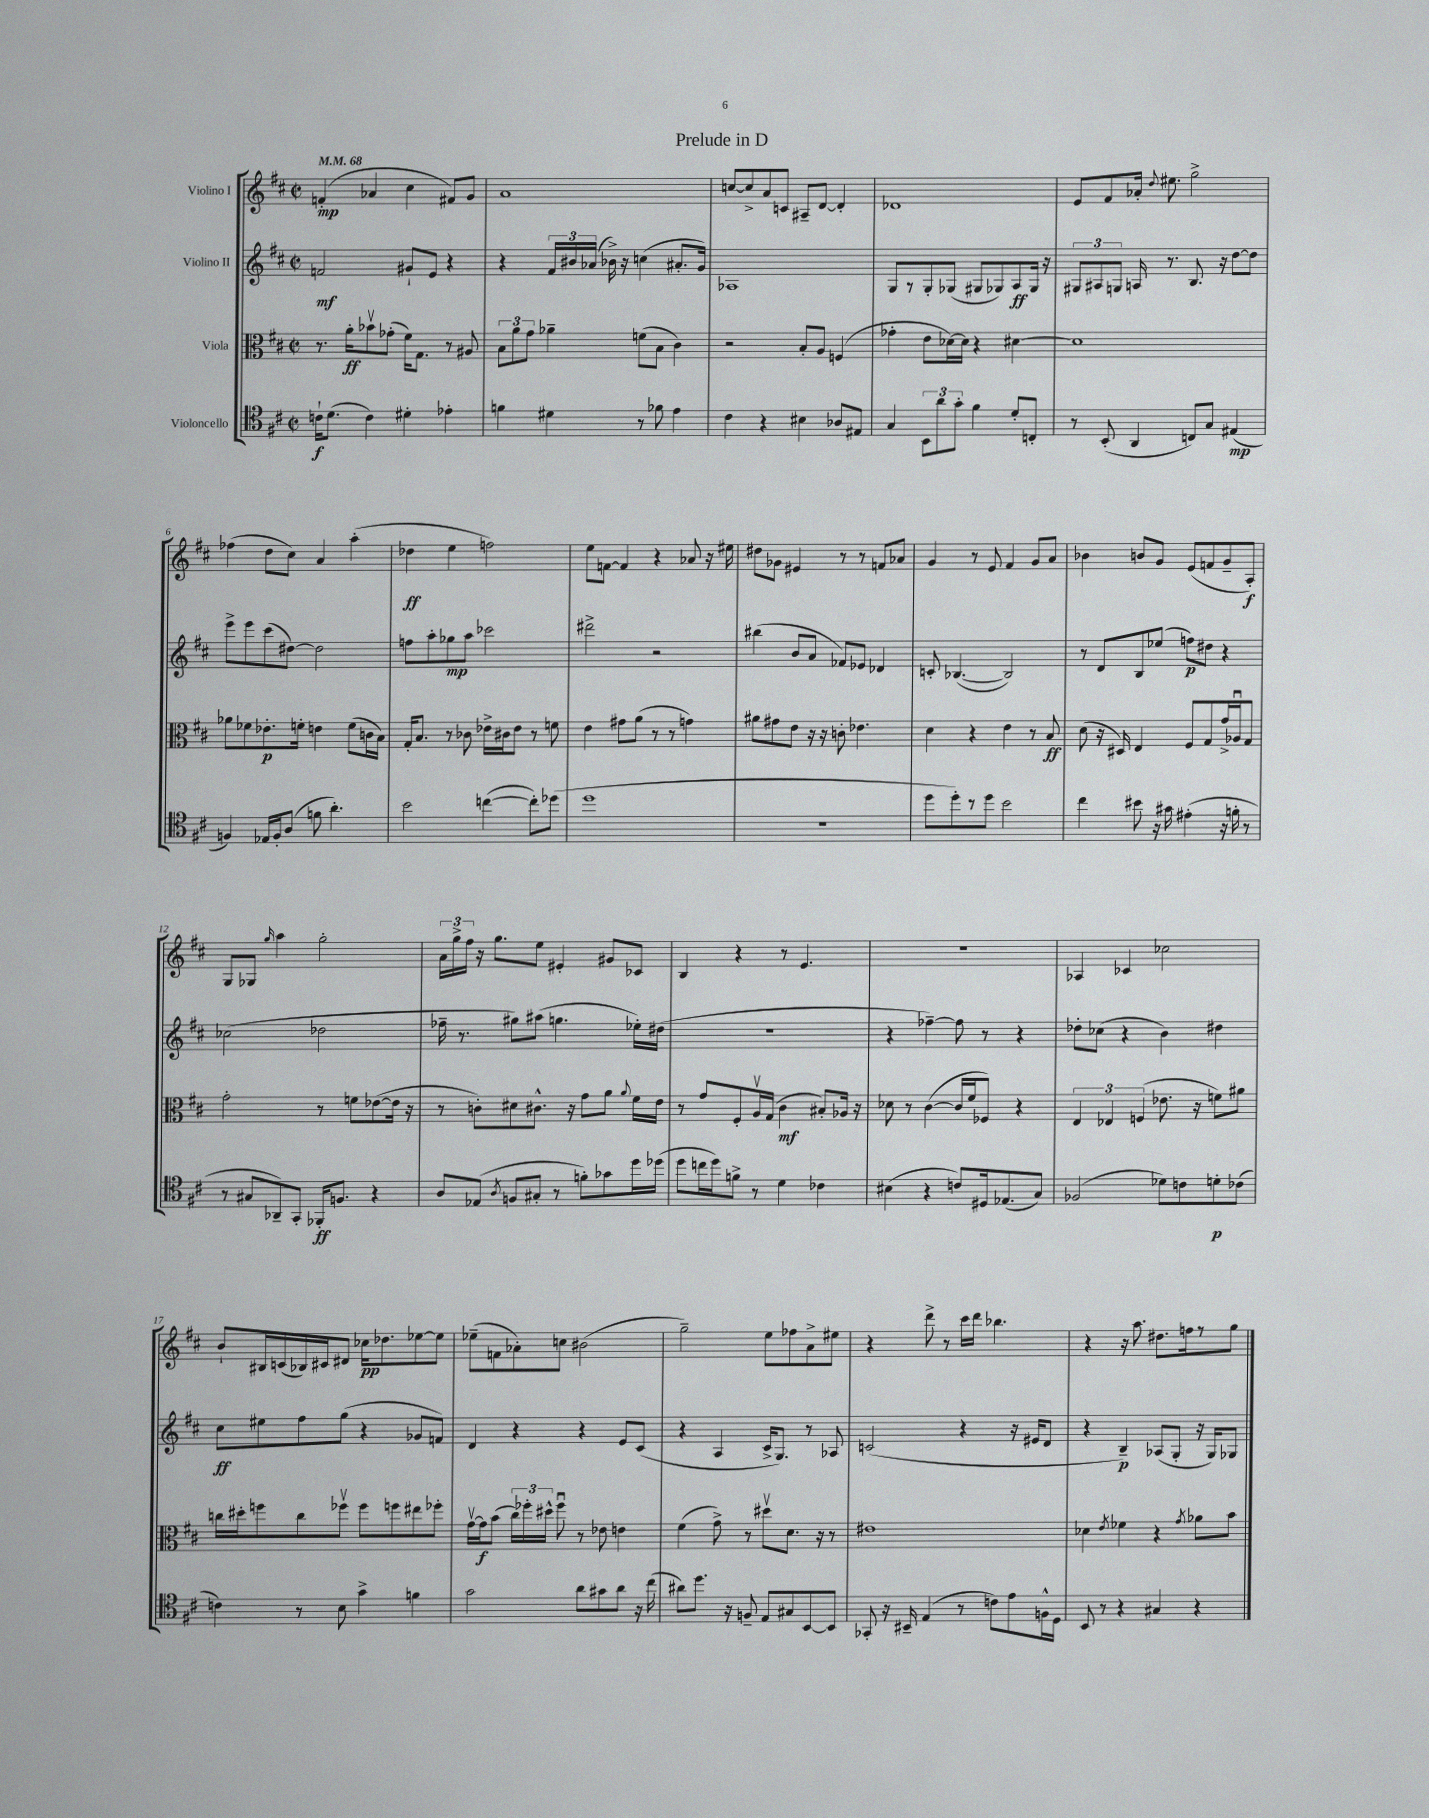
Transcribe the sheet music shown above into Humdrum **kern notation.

**kern	**dynam	**kern	**dynam	**kern	**dynam	**kern	**dynam
*part4	*part4	*part3	*part3	*part2	*part2	*part1	*part1
*staff4	*staff4	*staff3	*staff3	*staff2	*staff2	*staff1	*staff1
*I"Violoncello	*	*I"Viola	*	*I"Violino II	*	*I"Violino I	*
*clefC4	*	*clefC3	*	*clefG2	*	*clefG2	*
*k[f#c#]	*	*k[f#c#]	*	*k[f#c#]	*	*k[f#c#]	*
*M2/2	*	*M2/2	*	*M2/2	*	*M2/2	*
*met(c|)	*	*met(c|)	*	*met(c|)	*	*met(c|)	*
*MM68	*	*MM68	*	*MM68	*	*MM68	*
=1	=1	=1	=1	=1	=1	=1	=1
16cn`\KL	f	8.r	.	2fn/	mf	(4fn'/	mp
(8.d\J	.	.	.	.	.	.	.
.	.	16a'\KL	ff	.	.	.	.
4c\)	.	8b-Xv\	.	.	.	4a-X/	.
.	.	(8g-X'\J	.	.	.	.	.
4d#X'\	.	16f#\KL)	.	8g#X`/L	.	4cc#\	.
.	.	8.G\J	.	.	.	.	.
.	.	.	.	8e/J	.	.	.
4e-X'\	.	8r	.	4r	.	8f#X/L)	.
.	.	8A#X/	.	.	.	8g/J	.
=2	=2	=2	=2	=2	=2	=2	=2
4fn\	.	12B\L	.	4r	.	1a	.
.	.	12a\	.	.	.	.	.
.	.	12g\J	.	.	.	.	.
4d#X\	.	4a-X~\	.	24f#/LL	.	.	.
.	.	.	.	24b#X/	.	.	.
.	.	.	.	(24a-X/JJ	.	.	.
.	.	.	.	16b-X^\)	.	.	.
.	.	.	.	16r	.	.	.
8r	.	(8fn\L	.	(4ccn\	.	.	.
8f-X\	.	8B\J	.	.	.	.	.
4e\	.	4c#\)	.	8.a#X'/L	.	.	.
.	.	.	.	16g/Jk)	.	.	.
=3	=3	=3	=3	=3	=3	=3	=3
4c#\	.	2r	.	1A-X	.	[8ccn/L	.
.	.	.	.	.	.	8cc^/]	.
4r	.	.	.	.	.	8a/	.
.	.	.	.	.	.	8cn/J	.
4B#X\	.	8B'/L	.	.	.	8A#X~/L	.
.	.	8A/J	.	.	.	[8d/J	.
8A-X/L	.	(4Fn/	.	.	.	4d'/]	.
8E#X/J	.	.	.	.	.	.	.
=4	=4	=4	=4	=4	=4	=4	=4
4G/	.	4g-X'\	.	8G/L	.	1d-X	.
.	.	.	.	8r	.	.	.
12BB\L	.	8e\L	.	8G'/	.	.	.
12a\	.	.	.	.	.	.	.
.	.	[16d-X\L)	.	(8G-X/J	.	.	.
12g'\J	.	.	.	.	.	.	.
.	.	16d-\JJ]	.	.	.	.	.
4f#\	.	4r	.	8G#X/L	.	.	.
.	.	.	.	8G-X/)	.	.	.
8d'/L	.	[4d#X\	.	8A/	ff	.	.
8Cn'/J	.	.	.	16G-/Jk	.	.	.
.	.	.	.	16r	.	.	.
=5	=5	=5	=5	=5	=5	=5	=5
8r	.	1d#]	.	12G#X/L	.	8e/L	.
.	.	.	.	12A#X/	.	.	.
(8BB'/	.	.	.	.	.	8f#/	.
.	.	.	.	12Gn/J	.	.	.
4AA/	.	.	.	16An/	.	16a-X'/Jk	.
.	.	.	.	.	.	8qqdd/	.
.	.	.	.	8.r	.	8.ee#X\	.
8Cn/L)	.	.	.	8.B/	.	2gg^\	.
8G/J	.	.	.	.	.	.	.
.	.	.	.	16r	.	.	.
(4E#X/	mp	.	.	[8dd\L	.	.	.
.	.	.	.	8dd\J]	.	.	.
!!LO:LB:g=z
=6	=6	=6	=6	=6	=6	=6	=6
4Fn/)	.	8a-X\L	.	8eee^\L	.	(4ff-X\	.
.	.	8f-X\	.	8eee\	.	.	.
16E-X/LL	.	8.e-X'\	p	(8ccc#\	.	8dd\L	.
16F'/J	.	.	.	.	.	.	.
(8A/J	.	.	.	[8dd#X\J)	.	8cc#\J)	.
.	.	16fn'\Jk	.	.	.	.	.
8fn\	.	4en\	.	2dd#\]	.	4a/	.
4.a'\)	.	.	.	.	.	.	.
.	.	(8f\L	.	.	.	(4aa'\	.
.	.	16cn\L	.	.	.	.	.
.	.	16B\JJ)	.	.	.	.	.
=7	=7	=7	=7	=7	=7	=7	=7
2b\	.	16G'/KL	.	8ffn\L	.	4dd-X\	ff
.	.	8.B/J	.	.	.	.	.
.	.	.	.	8aa'\	.	.	.
.	.	8r	.	8gg-X\	mp	4ee\	.
.	.	8c-X\	.	8aa\J	.	.	.
([4ccn\	.	16e-X^\LL	.	2ccc-X\	.	2ffn\)	.
.	.	16c#X\J	.	.	.	.	.
.	.	8e-\J	.	.	.	.	.
8cc'\L])	.	8r	.	.	.	.	.
(8dd-X\J	.	8fn\	.	.	.	.	.
=8	=8	=8	=8	=8	=8	=8	=8
1dd	.	4e\	.	2ddd#X^\	.	8ee\L	.
.	.	.	.	.	.	[8fn\J	.
.	.	8g#X\L	.	.	.	4f/]	.
.	.	(8a\J	.	.	.	.	.
.	.	8r	.	2r	.	4r	.
.	.	8r	.	.	.	.	.
.	.	4gn\)	.	.	.	8a-X/	.
.	.	.	.	.	.	16r	.
.	.	.	.	.	.	16ee#X\	.
=9	=9	=9	=9	=9	=9	=9	=9
1r	.	8a#X\L	.	(4bb#X\	.	8dd#X\L	.
.	.	8g#X\	.	.	.	8g-X\J	.
.	.	8e\J	.	8b/L	.	4e#X/	.
.	.	16r	.	8a/J	.	.	.
.	.	16r	.	.	.	.	.
.	.	8cn'\	.	8f-X/L)	.	8r	.
.	.	4.e-X\	.	8e-X/J	.	8r	.
.	.	.	.	4d-X/	.	8fn/L	.
.	.	.	.	.	.	8a-X/J	.
=10	=10	=10	=10	=10	=10	=10	=10
8dd\L	.	4d\	.	8cn'/	.	4g/	.
8dd'\)	.	.	.	([4.B-X/	.	.	.
8r	.	4r	.	.	.	8r	.
8dd\J	.	.	.	.	.	8e/	.
2b\	.	4e\	.	2B-/])	.	4f#/	.
.	.	8r	.	.	.	8g/L	.
.	.	8B/	ff	.	.	8a/J	.
=11	=11	=11	=11	=11	=11	=11	=11
4cc#\	.	(8d\	.	8r	.	4b-X\	.
.	.	16r	.	8d/L	.	.	.
.	.	16D#X/)	.	.	.	.	.
8b#X\	.	4E/	.	8B/	.	8bn/L	.
16r	.	.	.	(8ee-X/J	.	8g/J	.
16g#X\	.	.	.	.	.	.	.
(4e#X'\	.	8F#/L	.	8ffn\L)	p	(8e/L	.
.	.	8G/	.	8dd#X\J	.	8fn/	.
16r	.	16g^/L	.	4r	.	8g~/	.
16fn'\	.	16A-Xu/J	.	.	.	.	.
8r	.	8G/J	.	.	.	8A'/J)	f
!!LO:LB:g=z
=12	=12	=12	=12	=12	=12	=12	=12
8r	.	2g'\	.	(2cc-X\	.	8G/L	.
8G#X/L	.	.	.	.	.	8G-X/J	.
.	.	.	.	.	.	16qqgg/	.
8AA-X~/)	.	.	.	.	.	4aa\	.
8GG'/J	.	.	.	.	.	.	.
16FF-X'/KL	ff	8r	.	2dd-X\	.	2gg'\	.
8.Fn/J	.	.	.	.	.	.	.
.	.	8fn\L	.	.	.	.	.
4r	.	([8e-X\	.	.	.	.	.
.	.	16e-\Jk]	.	.	.	.	.
.	.	16r	.	.	.	.	.
=13	=13	=13	=13	=13	=13	=13	=13
8A/L	.	8r	.	16ff-X~\	.	24a\LL	.
.	.	.	.	.	.	24gg^\	.
.	.	.	.	8.r	.	.	.
.	.	.	.	.	.	24ff#\JJ	.
(8E-X/J	.	8cn'\L)	.	.	.	16r	.
.	.	.	.	.	.	8.gg\L	.
8qA/	.	.	.	.	.	.	.
8Fn/L	.	8d#X\	.	8gg#X\L)	.	.	.
8G#X'/J	.	8.c#X^^\J	.	(8aa#X\J	.	8ee\J	.
8r	.	.	.	4.ggn\	.	4e#X'/	.
.	.	16r	.	.	.	.	.
8fn'\L)	.	8g\L	.	.	.	.	.
8g-X\	.	8a\J	.	.	.	8g#X/L	.
.	.	8qqa/	.	.	.	.	.
16dd\L	.	16f#\LL	.	16ee-X'\LL)	.	8c-X/J	.
(16dd-X\JJ	.	16e\JJ	.	(16dd#X\JJ	.	.	.
=14	=14	=14	=14	=14	=14	=14	=14
8dd\L	.	8r	.	1r	.	4B/	.
16ccn\L	.	8g/L	.	.	.	.	.
16dd\J)	.	.	.	.	.	.	.
8fn^\J	.	8F#'/	.	.	.	4r	.
8r	.	16Av/L	.	.	.	.	.
.	.	(16G/JJ	.	.	.	.	.
4d\	.	4c#\	mf	.	.	8r	.
.	.	.	.	.	.	4.e/	.
4c-X\	.	8B#X'/L)	.	.	.	.	.
.	.	16A-X/Jk	.	.	.	.	.
.	.	16r	.	.	.	.	.
=15	=15	=15	=15	=15	=15	=15	=15
(4B#X\	.	8d-X\	.	4r	.	1r	.
.	.	8r	.	.	.	.	.
4r	.	([4c#\	.	[4ff-X~\)	.	.	.
8cn/L)	.	16c#/LL]	.	8ff-\]	.	.	.
.	.	16f#/J	.	.	.	.	.
16D#X/k	.	8F-X/J)	.	8r	.	.	.
(8.E-X/	.	.	.	.	.	.	.
.	.	4r	.	4r	.	.	.
8G/J)	.	.	.	.	.	.	.
=16	=16	=16	=16	=16	=16	=16	=16
(2F-X/	.	6E/	.	8dd-X'\L	.	4A-X/	.
.	.	.	.	(8cc-X\J	.	.	.
.	.	6E-X/	.	.	.	.	.
.	.	.	.	4r	.	4c-X/	.
.	.	(6Fn/	.	.	.	.	.
8d-X\L)	.	8.e-X\	.	4b\)	.	2cc-X\	.
8cn\	.	.	.	.	.	.	.
.	.	16r	.	.	.	.	.
8dn'\	p	8fn\L)	.	4dd#X\	.	.	.
(8c-X\J	.	8a#X\J	.	.	.	.	.
!!LO:LB:g=z
=17	=17	=17	=17	=17	=17	=17	=17
4cn\)	.	16ccn\LL	.	8cc#\L	ff	8b`/L	.
.	.	16dd#X'\J	.	.	.	.	.
.	.	8ffn\	.	8ee#X\	.	16B#X/L	.
.	.	.	.	.	.	(16cn/	.
8r	.	8cc\	.	8ff#\	.	16B-X/)	.
.	.	.	.	.	.	16c#X/J	.
8B\	.	8ff-Xv\J	.	(8gg\J	.	8d#X/J	.
4g^\	.	8ff-\L	.	4r	.	16cc-X\KL	pp
.	.	.	.	.	.	8.dd-X\	.
.	.	8ffn\	.	.	.	.	.
4fn\	.	8ee#X\	.	8g-X/L	.	[8ee-X\	.
.	.	8ff-X'\J	.	8fn/J)	.	8ee-\J]	.
=18	=18	=18	=18	=18	=18	=18	=18
2g\	.	[16gv\LL	.	4d/	.	(8ee-X~\L	.
.	.	16g\J]	f	.	.	.	.
.	.	(8b\J	.	.	.	8fn\	.
.	.	24cc#\LL)	.	4r	.	8a-X'\)	.
.	.	24ff-X'\	.	.	.	.	.
.	.	24dd#X^^\JJ	.	.	.	.	.
.	.	8ff-u\	.	.	.	8ccn\J	.
8a\L	.	8r	.	4r	.	(2b#X\	.
8g#X\	.	8e-X\	.	.	.	.	.
8a\J	.	4en\	.	8e/L	.	.	.
16r	.	.	.	(8c#/J	.	.	.
(16cc#\	.	.	.	.	.	.	.
=19	=19	=19	=19	=19	=19	=19	=19
8a#X\L)	.	(4f#\	.	4r	.	2gg~\)	.
8.dd\J	.	.	.	.	.	.	.
.	.	8g^\)	.	4A/	.	.	.
16r	.	.	.	.	.	.	.
8Fn~/	.	8r	.	.	.	.	.
8E/L	.	8dd#Xv\L	.	16c#^/KL	.	8ee\L	.
.	.	.	.	8.G/J)	.	.	.
8G#X/	.	8.d\J	.	.	.	8ff-X\	.
[8BB/	.	.	.	8r	.	8a^\	.
.	.	16r	.	.	.	.	.
8BB/J]	.	8r	.	8A-X/	.	8ee#X\J	.
=20	=20	=20	=20	=20	=20	=20	=20
8GG-X'/	.	1e#X	.	(2cn/	.	4r	.
16r	.	.	.	.	.	.	.
16BB#X~/	.	.	.	.	.	.	.
(4E/	.	.	.	.	.	8ddd^\	.
.	.	.	.	.	.	8r	.
8r	.	.	.	4r	.	16ccc#\LL	.
.	.	.	.	.	.	16ddd\JJ	.
8cn\L)	.	.	.	.	.	4.bb-X\	.
8e\	.	.	.	16r	.	.	.
.	.	.	.	16e#X/KL	.	.	.
16Fn^^\L	.	.	.	8d/J	.	.	.
16D\JJ	.	.	.	.	.	.	.
=21	=21	=21	=21	=21	=21	=21	=21
8BB/	.	4d-X\	.	4r	.	4r	.
8r	.	.	.	.	.	.	.
.	.	8qe/	.	.	.	.	.
4r	.	4f-X\	.	4B~/)	p	16r	.
.	.	.	.	.	.	8.aa\	.
4G#X/	.	4r	.	(8A-X/L	.	8.dd#X\L	.
.	.	.	.	8G'/J	.	.	.
.	.	.	.	.	.	16ffn\k	.
.	.	8qg/	.	.	.	.	.
4r	.	8a-X\L	.	16r	.	8r	.
.	.	.	.	16G/KL)	.	.	.
.	.	8b\J	.	8G-X/J	.	8gg\J	.
==	==	==	==	==	==	==	==
*-	*-	*-	*-	*-	*-	*-	*-
